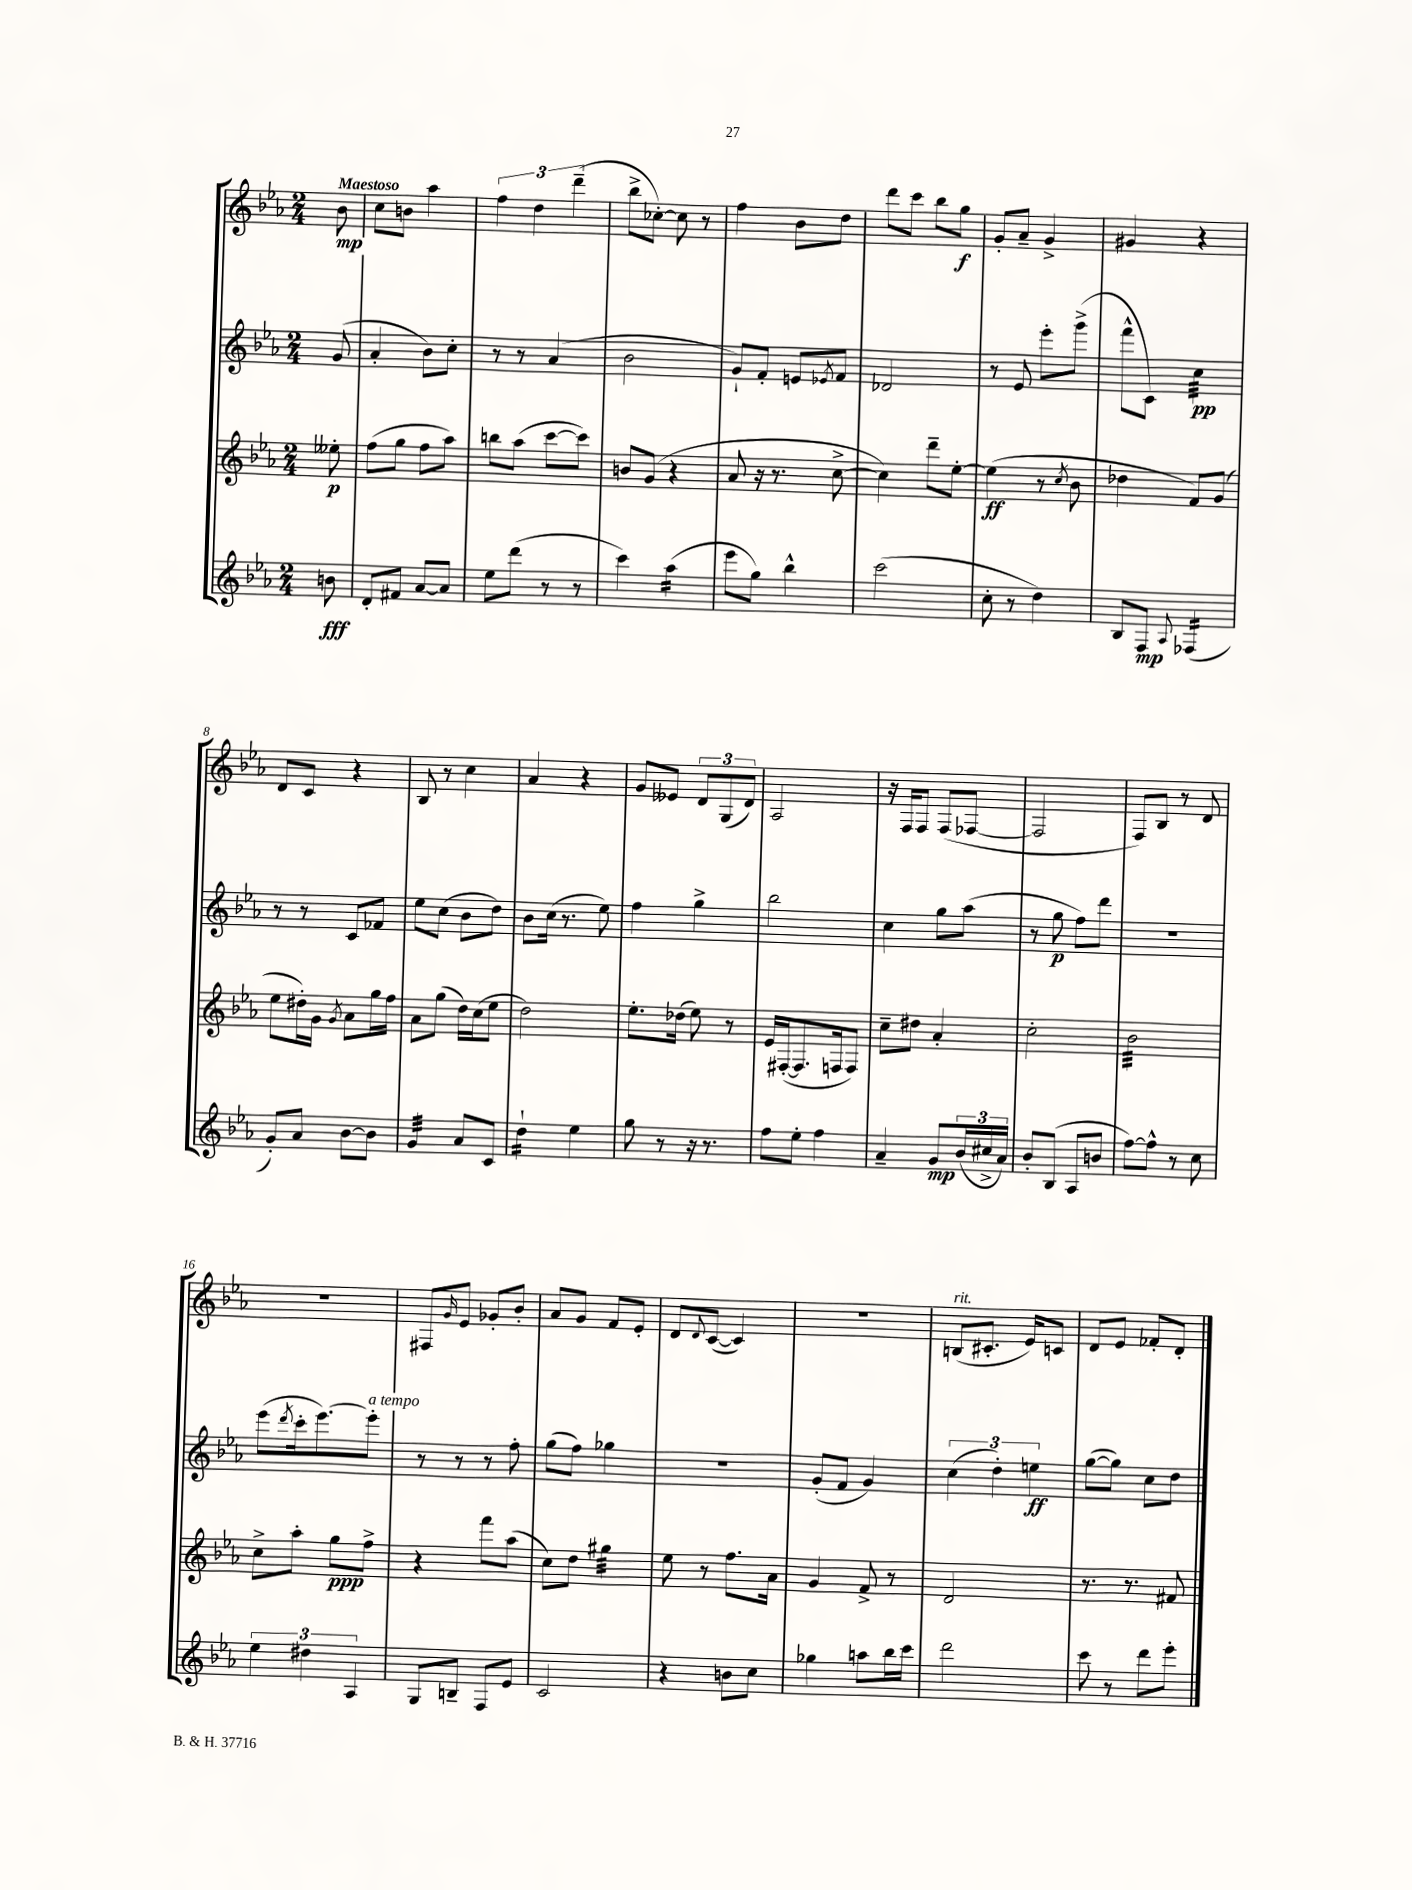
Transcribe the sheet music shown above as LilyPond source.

<<
\new StaffGroup <<
\new Staff = "s0" {
    \clef treble \key ees \major \numericTimeSignature \time 2/4 \partial 8 \tempo "Maestoso"
    bes'8\mp |
    c''8 b'8 aes''4 |
    \tuplet 3/2 { f''4 d''4 d'''4--( } |
    bes''8-> ces''8~-.) ces''8 r8 |
    f''4 bes'8 d''8 |
    d'''8 c'''8 bes''8 g''8\f |
    g'8-. aes'8-- g'4-> |
    gis'4 r4 |
    d'8 c'8 r4 |
    bes8 r8 c''4 |
    aes'4 r4 |
    g'8 eeses'8 \tuplet 3/2 { d'8 g8( d'8) } |
    aes2 |
    r16 f16 f8 f8( fes8~ |
    fes2 |
    f8) bes8 r8 d'8 |
    R2 |
    fis8 \grace { g'16 } ees'8 ges'8-. bes'8-. |
    aes'8 g'8 f'8 ees'8-. |
    d'8 \appoggiatura { d'8 } c'8~( c'4) |
    R2 |
    b8^\markup { \italic "rit." }( cis'8.-. ees'16) c'8 |
    d'8 ees'8 fes'8-. d'8-. \bar "|." |
}
\new Staff = "s1" {
    \clef treble \key ees \major \numericTimeSignature \time 2/4 \partial 8
    g'8( |
    aes'4-. bes'8) c''8-. |
    r8 r8 aes'4( |
    bes'2 |
    g'8-!) f'8-. e'8 \acciaccatura { ees'8 } f'8 |
    des'2 |
    r8 ees'8 ees'''8-. g'''8->( |
    f'''8-^ c'8) c''4:32\pp |
    r8 r8 c'8 fes'8 |
    ees''8 c''8( bes'8 d''8) |
    bes'8 c''16( r8. ees''8) |
    f''4 g''4-> |
    bes''2 |
    c''4 g''8 aes''8( |
    r8 g''8\p f''8) d'''8 |
    R2 |
    ees'''8( \acciaccatura { d'''8 } c'''16-. ees'''8.~) ees'''8-.^\markup { \italic "a tempo" } |
    r8 r8 r8 f''8-. |
    g''8( f''8) ges''4 |
    r2 |
    g'8-.( f'8 g'4) |
    \tuplet 3/2 { c''4( d''4-.) e''4\ff } |
    g''8~( g''8) c''8 d''8 \bar "|." |
}
\new Staff = "s2" {
    \clef treble \key ees \major \numericTimeSignature \time 2/4 \partial 8
    eeses''8-.\p |
    f''8( g''8 f''8 aes''8) |
    b''8 aes''8( c'''8~ c'''8) |
    b'8 g'8( r4 |
    aes'8 r16 r8. c''8~-> |
    c''4) d'''8-- ees''8~-. |
    ees''4\ff( r8 \acciaccatura { c''8 } bes'8 |
    des''4 f'8) g'8( |
    ees''8 dis''16-.) g'16 \acciaccatura { g'8 } aes'8 g''16 f''16 |
    aes'8 g''8( d''16) c''16( ees''8 |
    d''2) |
    ees''8.-. des''16( ees''8) r8 |
    ees'16 fis16~-.( fis8. f16 f8) |
    c''8-- dis''8 aes'4-. |
    c''2-. |
    bes'2:32 |
    c''8-> aes''8-. g''8\ppp f''8-> |
    r4 f'''8 aes''8( |
    c''8) d''8 gis''4:32 |
    ees''8 r8 f''8. aes'16 |
    g'4 f'8-> r8 |
    d'2 |
    r8. r8. fis'8 \bar "|." |
}
\new Staff = "s3" {
    \clef treble \key ees \major \numericTimeSignature \time 2/4 \partial 8
    b'8\fff |
    d'8-. fis'8 aes'8~ aes'8 |
    ees''8 d'''8( r8 r8 |
    c'''4) aes''4:16( |
    ees'''8 g''8) bes''4-^ |
    c'''2( |
    c''8-. r8 d''4) |
    bes8 f8\mp \appoggiatura { aes8 } fes4:16( |
    g'8-.) aes'8 bes'8~ bes'8 |
    g'4:32 aes'8 c'8 |
    d''4:16-! ees''4 |
    g''8 r8 r16 r8. |
    f''8 ees''8-. f''4 |
    aes'4-- g'8\mp \tuplet 3/2 { bes'16( cis''16-> aes'16) } |
    bes'8-. bes8( aes8 b'8 |
    f''8~) f''8-^ r8 c''8 |
    \tuplet 3/2 { ees''4 dis''4 aes4 } |
    g8 b8-- f8 ees'8 |
    c'2 |
    r4 b'8 c''8 |
    ges''4 a''8 bes''16 c'''16 |
    d'''2 |
    c'''8 r8 d'''8 ees'''8-. \bar "|." |
}
>>
>>
